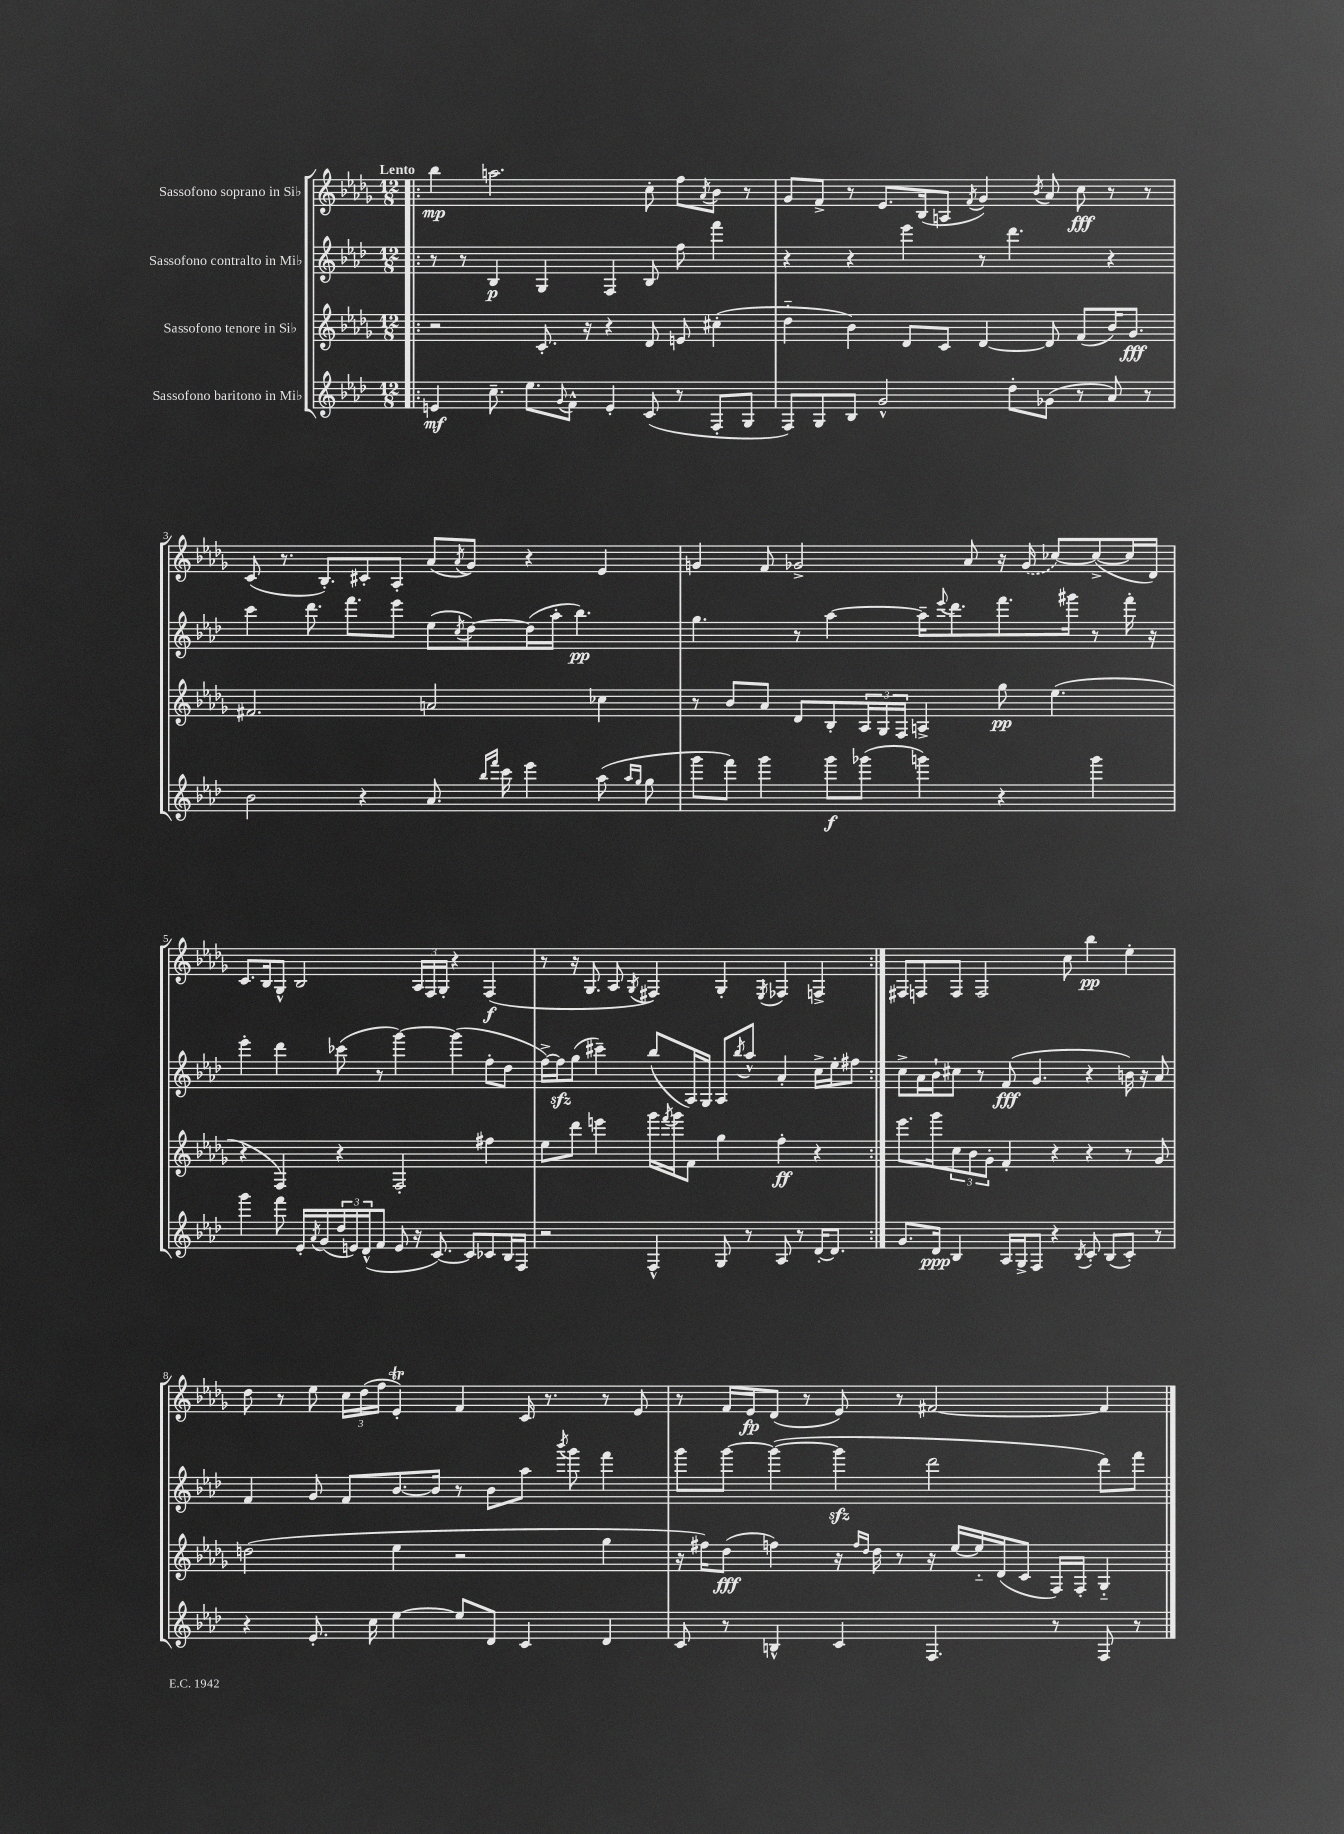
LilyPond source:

<<
\new StaffGroup <<
\new Staff = "s0" \with { instrumentName = "Sassofono soprano in Sib" } {
    \clef treble \key des \major \numericTimeSignature \time 12/8 \tempo "Lento"
    \repeat volta 2 { \bar ".|:" bes''4\mp a''2. c''8-. f''8 \acciaccatura { aes'8 } bes'8 r8 |
    ges'8 f'8-> r8 ees'8. bes16( a8 \acciaccatura { f'8 } ges'4) \acciaccatura { bes'8 } aes'8 c''8\fff r8 r8 |
    c'8( r8. bes8.-.) cis'8-. aes8-. aes'8( \acciaccatura { aes'8 } ges'8) r4 ees'4 |
    g'4 f'8 ges'2-> aes'8 r16 \once \slurDashed ges'16( ces''8~) ces''8~->( ces''16 des'16) |
    c'8. bes16 ges8-^ bes2 \tuplet 3/2 { aes16 f16 ges16-. } r4 f4\f( |
    r8 r16 ges8. aes8 \acciaccatura { ges8 } fis4) ges4-. \acciaccatura { ees8 } fes4 f4-> | }
    fis8 f8 f8 f2 c''8 bes''4\pp ees''4-. |
    des''8 r8 ees''8 \tuplet 3/2 { c''16 des''16( f''16 } ees'4-.\trill) f'4 c'16 r8. r8 ees'8 |
    r8 f'16 ees'16\fp des'8( r8 ees'8) r8 fis'2~ fis'4 \bar "|." |
}
\new Staff = "s1" \with { instrumentName = "Sassofono contralto in Mib" } {
    \clef treble \key aes \major \numericTimeSignature \time 12/8
    \repeat volta 2 { \bar ".|:" r8 r8 bes4\p g4 f4 bes8 f''8 f'''4 |
    r4 r4 ees'''4 r8 des'''4. r4 |
    c'''4 des'''8. f'''8. ees'''8 ees''8( \acciaccatura { c''8 } des''8~) des''16( aes''16-. bes''4.\pp) |
    g''4. r8 aes''4~ aes''16-- \appoggiatura { ees'''8 } des'''8. f'''8. gis'''16 r8 f'''16-. r16 |
    ees'''4-. des'''4 ces'''8( r8 g'''4~) g'''4( f''8-. des''8 |
    f''16~->) f''16\sfz g''8( cis'''4--) bes''8( aes16) g16 aes8 \acciaccatura { bes''8 } aes''8-^ aes'4-. c''16-> ees''16-. fis''8 | }
    c''8-> aes'16 bes'16-! cis''8 r8 f'8\fff( g'4. r4 b'16) r16 aes'8 |
    f'4 g'8 f'8 bes'8.~ bes'16 r8 bes'8 aes''8 \acciaccatura { bes'''8 } g'''8 f'''4 |
    g'''8 g'''8~ g'''4~( g'''4\sfz des'''2 des'''8) f'''8 \bar "|." |
}
\new Staff = "s2" \with { instrumentName = "Sassofono tenore in Sib" } {
    \clef treble \key des \major \numericTimeSignature \time 12/8
    \repeat volta 2 { \bar ".|:" r2 c'8.-. r16 r4 des'8 e'8 cis''4-.( |
    des''4-_ bes'4) des'8 c'8 des'4~ des'8 f'8( bes'16) ges'8.\fff |
    fis'2. a'2 ces''4 |
    r8 bes'8 aes'8 des'8 bes8-. \tuplet 3/2 { aes16 ges16 f16 } a4-> ges''8\pp ees''4.( |
    r4 f4) r4 f2-. fis''4 |
    ees''8 des'''8 e'''4 ges'''16 \acciaccatura { f'''8 } ges'''16 f'8 ges''4 f''4-.\ff r4 | }
    ees'''8. ges'''16 \tuplet 3/2 { c''8 bes'8 ges'8-. } f'4-. r4 r4 r8 ges'8 |
    d''2( ees''4 r2 ges''4 |
    r16 fis''16) des''8\fff( f''4) r16 \grace { f''16 des''16 } des''16 r8 r16 ees''16~ ees''16-_ des'16( c'8 f16) f16-. ges4-_ \bar "|." |
}
\new Staff = "s3" \with { instrumentName = "Sassofono baritono in Mib" } {
    \clef treble \key aes \major \numericTimeSignature \time 12/8
    \repeat volta 2 { \bar ".|:" e'4\mf c''8.-- ees''8. \appoggiatura { g'8 } f'8-^ e'4-. c'8( r8 f8-. g8 |
    f8) g8 bes8 g'2-^ des''8-. ges'8( r8 aes'8) r8 |
    bes'2 r4 aes'8. \grace { bes''16 f'''16 } c'''16 ees'''4 aes''8( \grace { aes''16 g''16 } g''8 |
    g'''8 f'''8) g'''4 g'''8\f ges'''8( g'''4) r4 g'''4 |
    g'''4 f'''8 ees'16-. \acciaccatura { aes'8 } g'16( \tuplet 3/2 { des''16 e'16) des'16-^( } f'8 e'8 r16 c'8.~) c'8 ces'8 bes16 f16 |
    r2 f4-^ g8 r8 aes8 r8 des'16~-. des'8. | }
    g'8. des'16\ppp bes4 aes16 g16-> f8 r4 \acciaccatura { bes8 } c'8-. bes8( c'8-.) r8 |
    r4 ees'8.-. c''16 ees''4~ ees''8 des'8 c'4 des'4 |
    c'8 r8 b4-^ c'4 f4. r8 f8 r8 \bar "|." |
}
>>
>>
